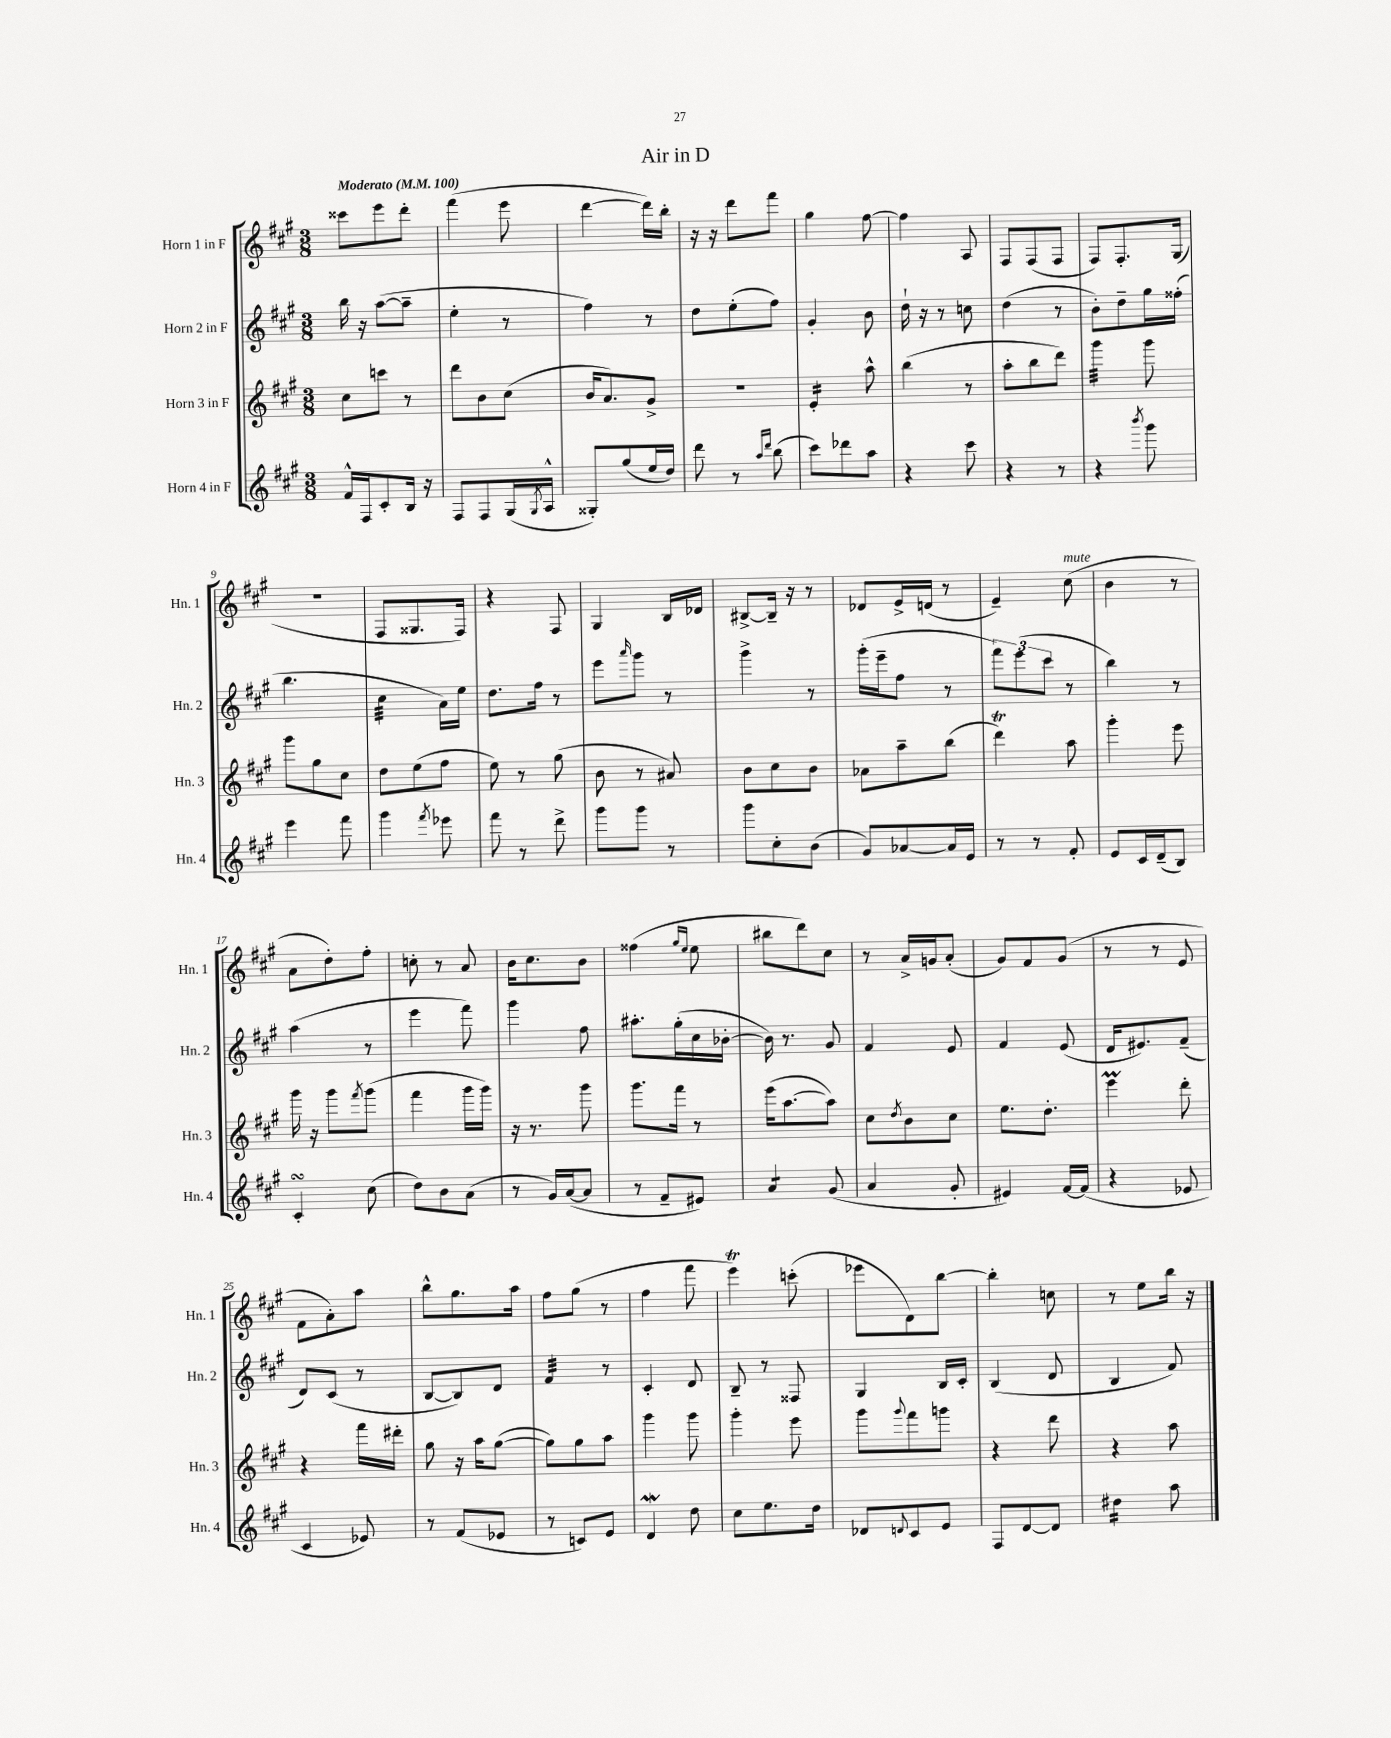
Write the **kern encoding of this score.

**kern	**kern	**kern	**kern
*staff4	*staff3	*staff2	*staff1
*clefG2	*clefG2	*clefG2	*clefG2
*k[f#c#g#]	*k[f#c#g#]	*k[f#c#g#]	*k[f#c#g#]
*M3/8	*M3/8	*M3/8	*M3/8
*MM100	*MM100	*MM100	*MM100
16f#^^	8cc#	16bb	8ccc##
16F#	.	16r	.
8c#'	8ccc	([8aa	8eee
16B	8r	8aa~]	8ddd'
16r	.	.	.
=	=	=	=
8F#	8ddd	4ee'	(4fff#
8F#	8b	.	.
(16G#	(8cc#	8r	8eee
8qG#	.	.	.
16A^^	.	.	.
=	=	=	=
8G##')	16b	4ff#)	[4ddd
.	8.a)	.	.
(8gg#	.	.	.
16ee	8g#^	8r	16ddd])
16dd)	.	.	16bb'
=	=	=	=
8ddd	4.r	8dd	16r
.	.	.	16r
8r	.	(8ee'	8ddd
16qqaa	.	.	.
16qqddd	.	.	.
(8bb	.	8ff#)	8fff#
=	=	=	=
8ccc#)	4e'	4g#'	4gg#
8ddd-	.	.	.
8aa	8aa^^	8b	[8ff#
=	=	=	=
4r	(4bb	16dd`	4ff#]
.	.	16r	.
.	.	8r	.
8ccc#	8r	8cc	8A
=	=	=	=
4r	8aa'	(4dd	8F#
.	8bb	.	(8F#
8r	8ddd)	8r	8F#
=	=	=	=
4r	4ggg#	8b')	8F#)
.	.	8dd~	8.F#'
8qbbb	.	.	.
8ggg#	8ggg#	16gg#	.
.	.	(16ff##'	(16G#
=	=	=	=
4eee	8ggg#	4.bb	4.r
.	8gg#	.	.
8fff#	8cc#	.	.
=	=	=	=
4ggg#	8dd	4cc#	8F#
.	(8ee	.	8.G##
8qfff#	.	.	.
8eee-	8ff#	16a)	.
.	.	16ee	16F#)
=	=	=	=
8fff#	8ee)	8.dd	4r
8r	8r	.	.
.	.	16ff#	.
8ddd^	(8gg#	8r	8F#
=	=	=	=
8ggg#	8b	8eee	4G#
.	.	16qqaaa	.
8ggg#	8r	8ggg#	.
8r	8a#)	8r	16B
.	.	.	16d-
=	=	=	=
8ggg#	8b	4ggg#^	[8B#^
8cc#'	8cc#	.	16B#~]
.	.	.	16r
(8b	8b	8r	8r
=	=	=	=
8g#)	8a-	(16ggg#'	8d-
.	.	16eee~	.
[8a-	8aa~	8ff#	16e^
.	.	.	(16d
16a-]	(8bb	8r	8r
16e	.	.	.
=	=	=	=
8r	4ddd)	12fff#)	4e~)
.	.	(12eee	.
8r	.	.	.
.	.	12ccc#	.
8f#'	8aa	8r	(8cc#
=	=	=	=
8e	4ggg#'	4bb)	4b
16c#	.	.	.
(16d~	.	.	.
8B)	8eee	8r	8r
=	=	=	=
4c#'	16ggg#	(4aa	8a
.	16r	.	.
.	8ggg#	.	8dd')
.	8qfff#	.	.
(8cc#	(8ggg#	8r	8ff#'
=	=	=	=
8dd)	4fff#	4eee	8cc'
8b	.	.	8r
(8a	16ggg#	8fff#)	8a
.	16ggg#)	.	.
=	=	=	=
8r	16r	4ggg#	16b
.	8.r	.	8.cc#
16g#)	.	.	.
([16a	.	.	.
8a]	8ggg#	8ff#	8b
=	=	=	=
8r	8.ggg#	8.aa#'	(4ff##
8f#~	.	.	.
.	16fff#	(16gg#'	.
.	.	.	16qqgg#
.	.	.	16qqee
8e#)	8r	16cc#	8ee
.	.	[16b-'	.
=	=	=	=
4a	(16eee	16b-])	8bb#
.	[8.aa	8.r	.
.	.	.	8ddd)
(8g#	8aa])	8g#	8cc#
=	=	=	=
4a	8cc#	4f#	8r
.	8qdd	.	.
.	8b	.	16a^
.	.	.	16g
8g#'	8cc#	8e	(8a'
=	=	=	=
4e#)	8.ee	4f#	8g#)
.	.	.	8f#
.	8.dd'	.	.
[16f#	.	(8e	(8g#
(16f#]	.	.	.
=	=	=	=
4r	4eee	16d	8r
.	.	8.e#)	.
.	.	.	8r
8e-	8ddd'	(8f#~	8e
=	=	=	=
4c#	4r	8d)	8f#
.	.	(8c#	8a')
8e-)	16fff#	8r	8aa
.	16ddd#'	.	.
=	=	=	=
8r	8gg#	[8B	8bb^^
(8f#	16r	8B])	8.gg#
.	16aa	.	.
8e-	([8gg#	8d	.
.	.	.	16aa
=	=	=	=
8r	8gg#])	4f#	8ff#
8c)	8gg#	.	(8gg#
8e	8aa	8r	8r
=	=	=	=
4d	4ggg#	4c#'	4ff#
8dd	8ggg#	8d	8fff#
=	=	=	=
8cc#	4ggg#'	8B~	4eee)
8.ee	.	8r	.
.	8eee	8F##	(8ccc'
16dd	.	.	.
=	=	=	=
8d-	8ggg#	4G#	8eee-
8qqd	8qqggg#	.	.
8c#	8fff#	.	8d)
8e	8ggg	16B	[8bb
.	.	16c#'	.
=	=	=	=
8F#	4r	(4B	4bb']
[8d	.	.	.
8d]	8ddd	8d	8cc
=	=	=	=
4dd#	4r	4B	8r
.	.	.	8ee
8aa	8aa	8f#)	16bb
.	.	.	16r
==	==	==	==
*-	*-	*-	*-
